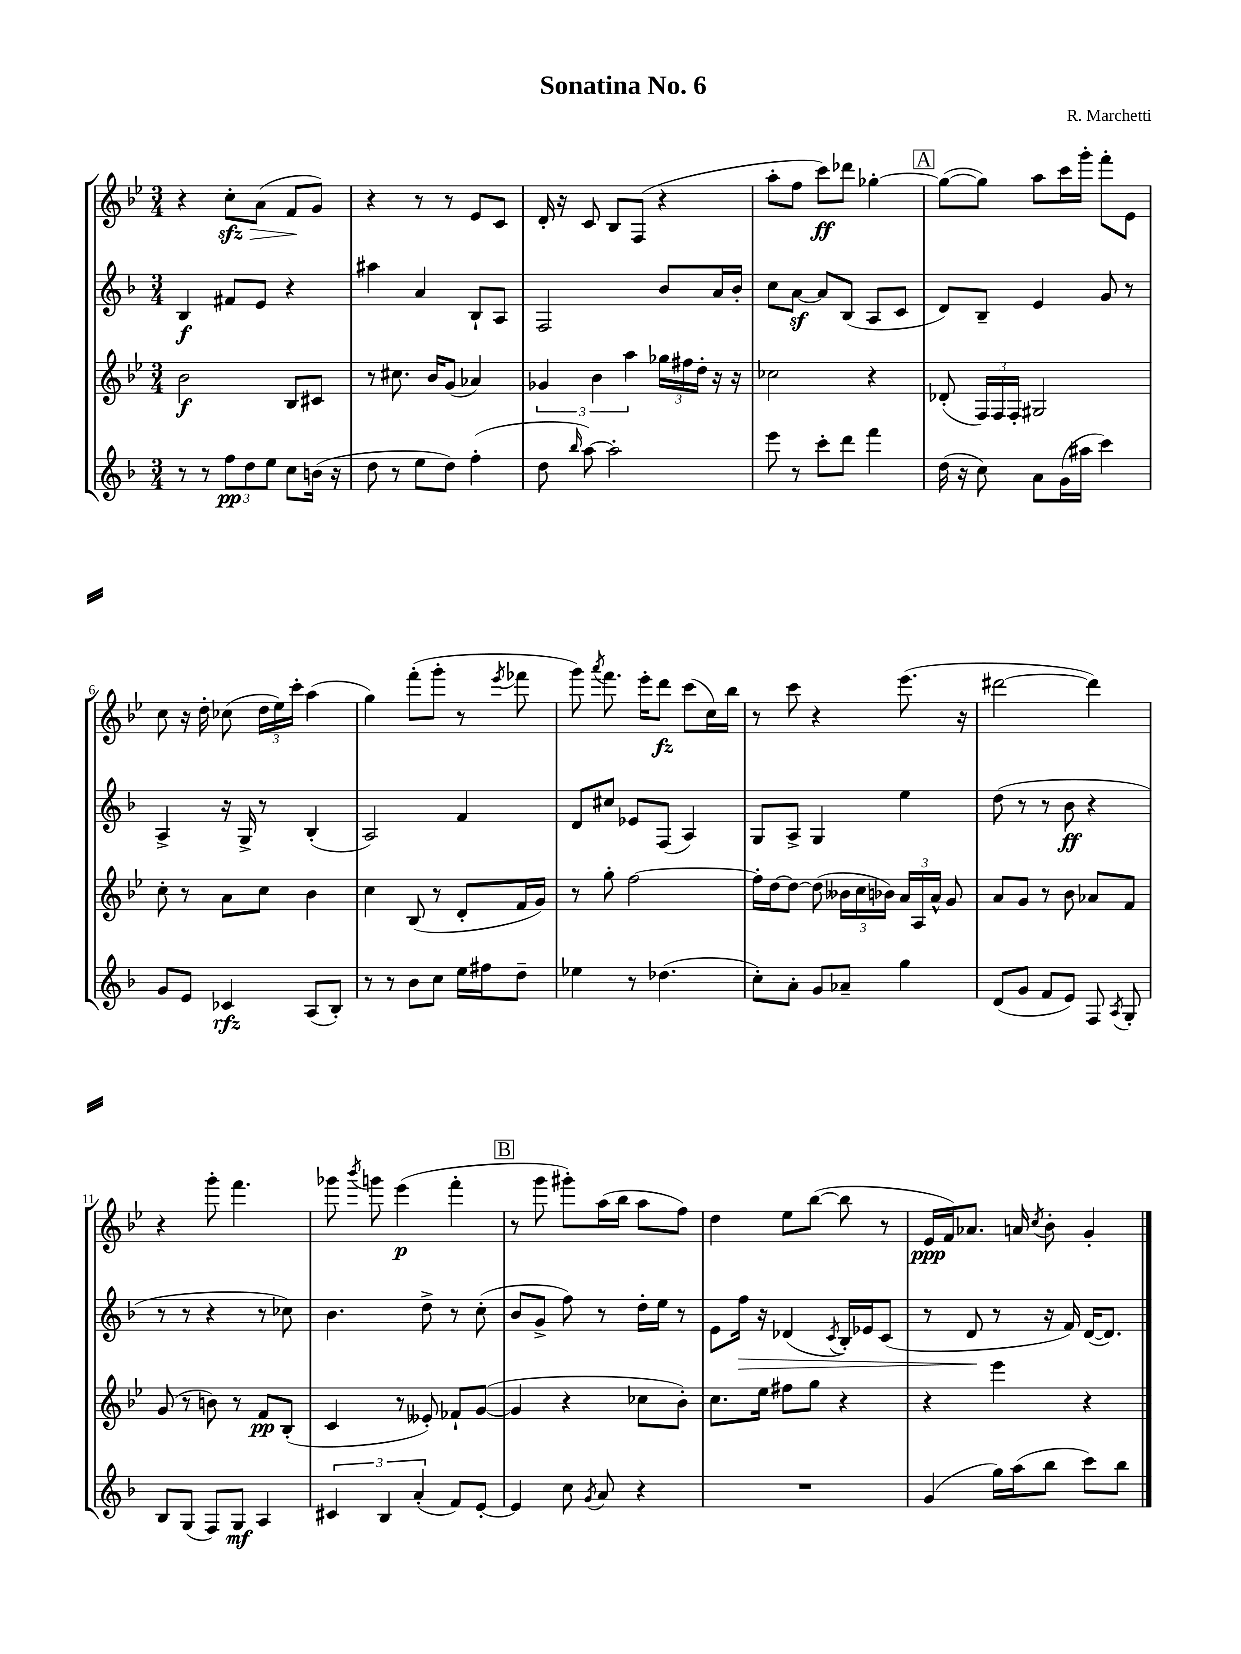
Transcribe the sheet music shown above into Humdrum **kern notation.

**kern	**dynam	**kern	**dynam	**kern	**dynam	**kern	**dynam
*part4	*part4	*part3	*part3	*part2	*part2	*part1	*part1
*staff4	*staff4	*staff3	*staff3	*staff2	*staff2	*staff1	*staff1
*clefG2	*	*clefG2	*	*clefG2	*	*clefG2	*
*k[b-]	*	*k[b-e-]	*	*k[b-]	*	*k[b-e-]	*
*M3/4	*	*M3/4	*	*M3/4	*	*M3/4	*
=1	=1	=1	=1	=1	=1	=1	=1
8r	.	2b-\	f	4B-/	f	4r	.
8r	.	.	.	.	.	.	.
!	!	!	!	!	!	!	!LO:HP:b
12ff\L	pp	.	.	8f#X/L	.	8cczz'\L	>
12dd\	.	.	.	.	.	.	.
.	.	.	.	8e/J	.	(8a\J	.
12ee\J	.	.	.	.	.	.	.
8cc\L	.	8B-/L	.	4r	.	8f/L	.
(16bn\Jk	.	8c#X/J	.	.	.	8g/J)	]
16r	.	.	.	.	.	.	.
=2	=2	=2	=2	=2	=2	=2	=2
8dd\	.	8r	.	4aa#X\	.	4r	.
8r	.	8.cc#X\	.	.	.	.	.
8ee\L	.	.	.	4a/	.	8r	.
.	.	16b-/KL	.	.	.	.	.
8dd\J)	.	(8g/J	.	.	.	8r	.
(4ff'\	.	4a-X/)	.	8B-`/L	.	8e-/L	.
.	.	.	.	8A/J	.	8c/J	.
=3	=3	=3	=3	=3	=3	=3	=3
8dd\	.	6g-X/	.	2F/	.	16d'/	.
.	.	.	.	.	.	16r	.
16qqbb-/	.	.	.	.	.	.	.
[8aa\)	.	.	.	.	.	8c/	.
.	.	6b-\	.	.	.	.	.
2aa'\]	.	.	.	.	.	8B-/L	.
.	.	6aa\	.	.	.	.	.
.	.	.	.	.	.	(8F/J	.
.	.	24gg-X\LL	.	8b-/L	.	4r	.
.	.	24ff#X\	.	.	.	.	.
.	.	24dd'\JJ	.	.	.	.	.
.	.	16r	.	16a/L	.	.	.
.	.	16r	.	16b-'/JJ	.	.	.
=4	=4	=4	=4	=4	=4	=4	=4
8eee\	.	2cc-X\	.	8cc\L	.	8aa'\L	.
8r	.	.	.	[8az\J	.	8ff\J	.
8ccc'\L	.	.	.	8a/L]	.	8ccc\L)	ff
8ddd\J	.	.	.	(8B-/J	.	8ddd-X\J	.
4fff\	.	4r	.	8A/L	.	[4gg-X'\	.
.	.	.	.	8c/J	.	.	.
!!LO:REH:place=s1:t=A
=5	=5	=5	=5	=5	=5	=5	=5
(16dd\	.	(8d-X'/	.	8d/L)	.	(8gg-\L_	.
16r	.	.	.	.	.	.	.
8cc\)	.	24F/LL)	.	8B-~/J	.	8gg-\J])	.
.	.	24F/	.	.	.	.	.
.	.	24F'/JJ	.	.	.	.	.
8a\L	.	2G#X/	.	4e/	.	8aa\L	.
(16g\L	.	.	.	.	.	16ccc\L	.
16aa#X\JJ	.	.	.	.	.	16ggg'\JJ	.
4ccc\)	.	.	.	8g/	.	8fff'\L	.
.	.	.	.	8r	.	8e-\J	.
!!LO:LB:g=z
=6	=6	=6	=6	=6	=6	=6	=6
8g/L	.	8cc'\	.	4A^/	.	8cc\	.
8e/J	.	8r	.	.	.	16r	.
.	.	.	.	.	.	16dd'\	.
4c-X/	rfz	8a\L	.	16r	.	(8cc-X\	.
.	.	.	.	16G^/	.	.	.
.	.	8cc\J	.	8r	.	24dd\LL	.
.	.	.	.	.	.	24ee-\)	.
.	.	.	.	.	.	24ccc'\JJ	.
(8A/L	.	4b-\	.	(4B-'/	.	(4aa\	.
8B-'/J)	.	.	.	.	.	.	.
=7	=7	=7	=7	=7	=7	=7	=7
8r	.	4cc\	.	2A/)	.	4gg\)	.
8r	.	.	.	.	.	.	.
8b-\L	.	(8B-/	.	.	.	(8fff'\L	.
8cc\J	.	8r	.	.	.	8ggg'\J	.
16ee\LL	.	8d'/L	.	4f/	.	8r	.
16ff#X\J	.	.	.	.	.	.	.
.	.	.	.	.	.	8qeee-/	.
8dd~\J	.	16f/L	.	.	.	8fff-X\	.
.	.	16g/JJ)	.	.	.	.	.
=8	=8	=8	=8	=8	=8	=8	=8
4ee-X\	.	8r	.	8d/L	.	8ggg\)	.
.	.	.	.	.	.	8qaaa/	.
.	.	8gg'\	.	8cc#X/J	.	8.fff\	.
8r	.	[2ff\	.	8e-X/L	.	.	.
.	.	.	.	.	.	16eee-'\KL	.
(4.dd-X\	.	.	.	(8F/J	.	8ddd\J	fz
.	.	.	.	4A/)	.	(8ccc\L	.
.	.	.	.	.	.	16cc\L)	.
.	.	.	.	.	.	16bb-\JJ	.
=9	=9	=9	=9	=9	=9	=9	=9
8cc'\L)	.	16ff'\LL]	.	8G/L	.	8r	.
.	.	[16dd\J	.	.	.	.	.
8a'\J	.	8dd\J_	.	8A^/J	.	8ccc\	.
8g/L	.	(8dd\]	.	4G/	.	4r	.
8a-X~/J	.	24b--X\LL	.	.	.	.	.
.	.	24cc\	.	.	.	.	.
.	.	24b-X\JJ)	.	.	.	.	.
4gg\	.	24a/LL	.	4ee\	.	(8.eee-\	.
.	.	24A/	.	.	.	.	.
.	.	24a^^/JJ	.	.	.	.	.
.	.	8g/	.	.	.	.	.
.	.	.	.	.	.	16r	.
=10	=10	=10	=10	=10	=10	=10	=10
(8d/L	.	8a/L	.	(8dd\	.	[2ddd#X\	.
8g/J	.	8g/J	.	8r	.	.	.
8f/L	.	8r	.	8r	.	.	.
8e/J)	.	8b-\	.	8b-\	ff	.	.
8F/	.	8a-X/L	.	4r	.	4ddd#\])	.
8qA/	.	.	.	.	.	.	.
8G'/	.	8f/J	.	.	.	.	.
!!LO:LB:g=z
=11	=11	=11	=11	=11	=11	=11	=11
8B-/L	.	(8g/	.	8r	.	4r	.
(8G/J	.	8r	.	8r	.	.	.
8F/L)	.	8bn\)	.	4r	.	8ggg'\	.
8G/J	mf	8r	.	.	.	4.fff\	.
4A/	.	8f/L	pp	8r	.	.	.
.	.	(8B-'/J	.	8cc-X\)	.	.	.
=12	=12	=12	=12	=12	=12	=12	=12
6c#X/	.	4c/	.	4.b-\	.	8ggg-X\	.
.	.	.	.	.	.	8qbbb-/	.
.	.	.	.	.	.	8gggn\	.
6B-/	.	.	.	.	.	.	.
.	.	8r	.	.	.	(4eee-\	p
(6a'/	.	.	.	.	.	.	.
.	.	8e--X'/)	.	8dd^\	.	.	.
8f/L)	.	8f-X`/L	.	8r	.	4fff'\	.
[8e'/J	.	([8g/J	.	(8cc'\	.	.	.
!!LO:REH:place=s1:t=B
=13	=13	=13	=13	=13	=13	=13	=13
4e/]	.	4g/]	.	8b-/L	.	8r	.
.	.	.	.	8g^/J	.	8ggg\	.
8cc\	.	4r	.	8ff\)	.	8ggg#X'\L)	.
8qg/	.	.	.	.	.	.	.
8a/	.	.	.	8r	.	(16aa\L	.
.	.	.	.	.	.	16bb-\JJ	.
4r	.	8cc-X\L	.	16dd'\LL	.	8aa\L	.
.	.	.	.	16ee\JJ	.	.	.
.	.	8b-'\J)	.	8r	.	8ff\J)	.
=14	=14	=14	=14	=14	=14	=14	=14
2.r	.	8.cc\L	.	8e\L	.	4dd\	.
!	!	!	!	!	!LO:HP:b	!	!
.	.	.	.	16ff\Jk	>	.	.
.	.	16ee-\Jk	.	16r	.	.	.
.	.	8ff#X\L	.	(4d-X/	.	8ee-\L	.
.	.	8gg\J	.	.	.	([8bb-\J	.
.	.	.	.	8qc/	.	.	.
.	.	4r	.	16B-'/LL)	.	8bb-\]	.
.	.	.	.	16e-X/J	.	.	.
.	.	.	.	(8c/J	.	8r	.
=15	=15	=15	=15	=15	=15	=15	=15
(4g/	.	4r	.	8r	.	16e-/LL	ppp
.	.	.	.	.	.	16f/J)	.
.	.	.	.	8d/	.	8.a-X/J	.
16gg\LL)	.	4eee-\	.	8r	]	.	.
(16aa\J	.	.	.	.	.	16an/	.
.	.	.	.	.	.	8qcc/	.
8bb-\J	.	.	.	16r	.	8b-'\	.
.	.	.	.	16f/)	.	.	.
8ccc\L)	.	4r	.	([16d/KL	.	4g'/	.
.	.	.	.	8.d/J])	.	.	.
8bb-\J	.	.	.	.	.	.	.
==	==	==	==	==	==	==	==
*-	*-	*-	*-	*-	*-	*-	*-
